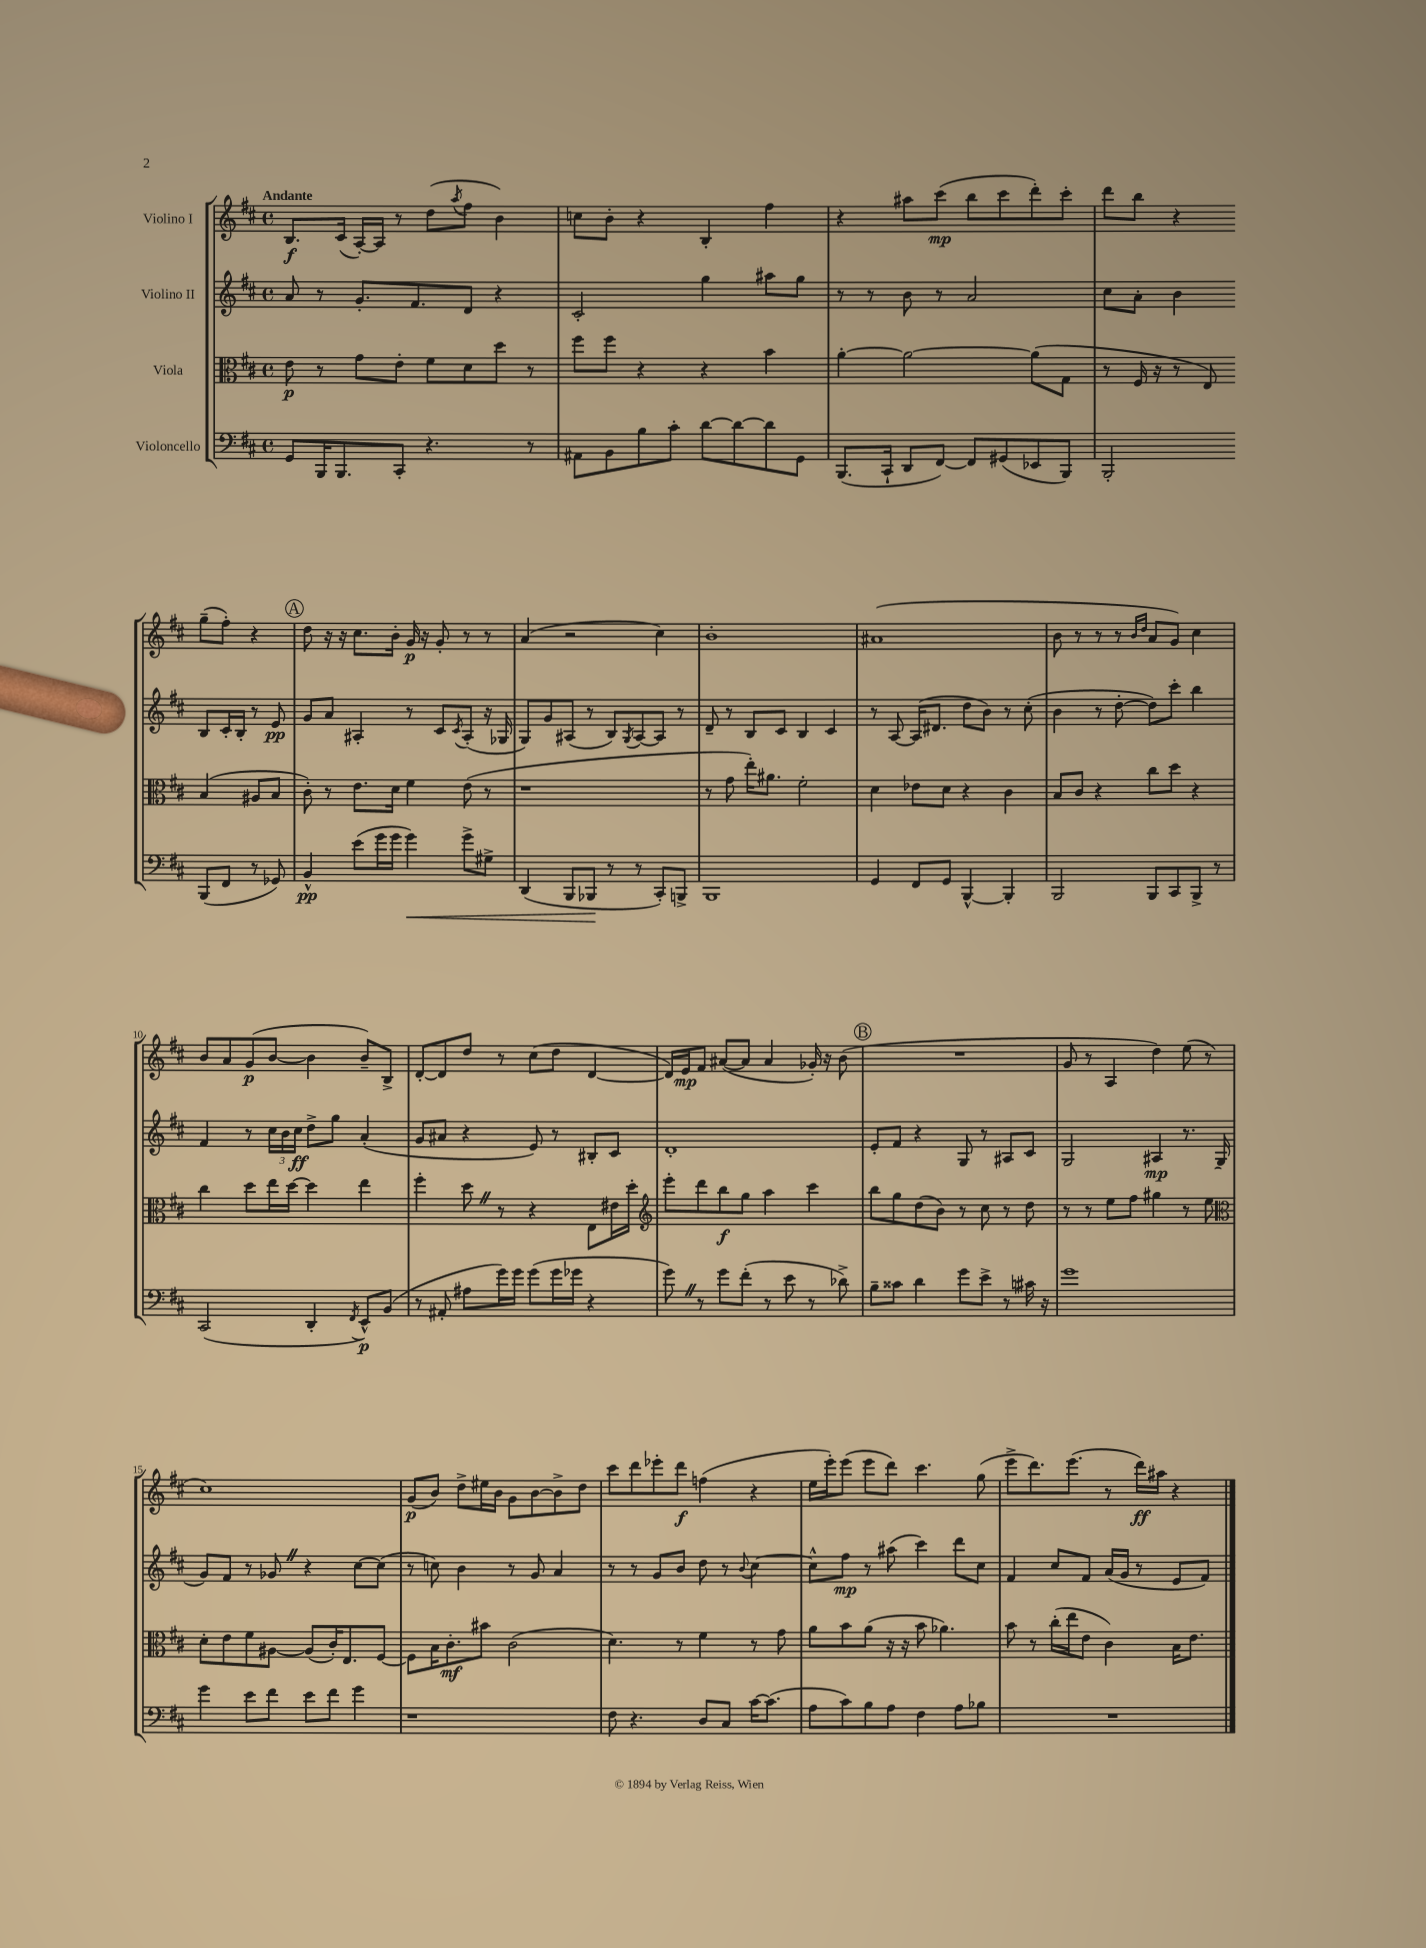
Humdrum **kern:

**kern	**kern	**kern	**kern
*staff4	*staff3	*staff2	*staff1
*clefF4	*clefC3	*clefG2	*clefG2
*k[f#c#]	*k[f#c#]	*k[f#c#]	*k[f#c#]
*M4/4	*M4/4	*M4/4	*M4/4
*met(c)	*met(c)	*met(c)	*met(c)
8GG	8e	8a	8.B
16BBB	8r	8r	.
8.BBB	.	.	(16c#
.	8g	8.g'	[16A')
.	.	.	16A]
8CC#'	8e'	.	8r
.	.	8.f#	.
4.r	8f#	.	(8dd
.	.	.	8qaa
.	8d	8d	8ff#
.	8dd	4r	4b)
8r	8r	.	.
=	=	=	=
8AA#	8ff#	2c#'	8cc
8BB	8ff#	.	8b'
8B	4r	.	4r
8c#'	.	.	.
[8d	4r	4gg	4B'
8d_	.	.	.
8d]	4b	8aa#	4ff#
8GG	.	8gg	.
=	=	=	=
(8.BBB	[4a'	8r	4r
.	.	8r	.
16CC#`	.	.	.
8DD	2a_	8b	8aa#
[8FF#)	.	8r	(8ccc#
8FF#]	.	2a	8bb
(8GG#	.	.	8ccc#
8EE-	(8a]	.	8ddd')
8BBB)	8G	.	8ccc#'
=	=	=	=
2BBB'	8r	8cc#	8ddd
.	16F#	8a'	8bb
.	16r	.	.
.	8r	4b	4r
.	8E)	.	.
(8BBB	(4B	8B	(8gg~
8FF#	.	16c#'	8ff#')
.	.	16B'	.
8r	8A#	8r	4r
8GG-)	8B	8e	.
=	=	=	=
4BB^^	8c#')	8g	8dd
.	8r	8a	16r
.	.	.	16r
(8e	8.e	4A#'	8.cc#
16g	.	.	.
16g	16d	.	16b'
4g)	4f#	8r	16g
.	.	.	16r
.	.	8c#	8g'
.	.	8qc#	.
8g^	(8e	(8A#'	8r
8G#^	8r	16r	8r
.	.	16G-	.
=	=	=	=
(4DD	1r	8G)	(4a
.	.	8g	.
8BBB	.	(8A#	2r
8BBB-	.	8r	.
8r	.	8B)	.
.	.	8qG	.
8r	.	[8A#	.
8CC#')	.	8A#]	4cc#)
8BBB^	.	8r	.
=	=	=	=
1BBB	8r	8d~	1b'
.	8g	8r	.
.	16ee')	8B	.
.	8.a#	.	.
.	.	8c#	.
.	2f#'	4B	.
.	.	4c#	.
=	=	=	=
4GG	4d	8r	(1a#
.	.	[8A	.
8FF#	8e-	(16A]	.
.	.	8.d#	.
8GG	8d	.	.
[4BBB^^	4r	8dd	.
.	.	8b)	.
4BBB']	4c#	8r	.
.	.	(8cc#'	.
=	=	=	=
2BBB	8B	4b	8b
.	8c#	.	8r
.	4r	8r	8r
.	.	[8dd'	8r
.	.	.	16qqb
.	.	.	16qqdd
8BBB	8cc#	8dd])	8a
8CC#	8dd	8ccc#'	8g)
8BBB^	4r	4bb	4cc#
8r	.	.	.
=	=	=	=
(2CC#	4cc#	4f#	8b
.	.	.	8a
.	8dd	8r	(8g
.	16ee	24cc#	[8b
.	.	24b	.
.	[16dd	.	.
.	.	24cc#	.
4DD'	4dd]	8dd^	4b]
.	.	8gg	.
8qFF#	.	.	.
8EE^^)	4ee	(4a'	8b~)
(8BB	.	.	8B^
=	=	=	=
8r	4ff#'	8g	[8d'
8AA#'	.	8a#	8d]
8A#	8dd	4r	8dd
16g)	8r	.	8r
16g	.	.	.
(8g	4r	8e)	(8cc#
16g	.	8r	8dd
16g-	.	.	.
4r	8E	8B#'	[4d
.	16e#	8c#	.
.	16dd'	.	.
=	=	=	=
*	*clefG2	*	*
8g)	8eee'	1d'	16d])
.	.	.	16e
8r	8ddd	.	8f#
8g	8bb	.	([8a#
(8f#'	8gg	.	8a#]
8r	4aa	.	4a#
8e	.	.	.
8r	4ccc#	.	16g-')
.	.	.	16r
8d-^)	.	.	(8b
=	=	=	=
8B~	8bb	8e'	1r
8c##	8gg	8f#	.
4d	(8dd	4r	.
.	8b)	.	.
8g	8r	8G	.
8e^	8cc#	8r	.
8r	8r	8A#	.
16c#	8dd	8c#	.
16r	.	.	.
=	=	=	=
1g	8r	2G	8g
.	8r	.	8r
.	8ee	.	4A
.	8ff#	.	.
.	4gg#	4A#	4dd)
.	8r	8.r	(8ee
.	8ee	.	8r
.	.	(16G	.
=	=	=	=
*	*clefC3	*	*
4g	8d'	8g)	1cc#)
.	8e	8f#	.
8e	8f#	8r	.
8f#	[8A#	8g-	.
8e	(8A#]	4r	.
8f#	16c#')	.	.
.	8.E	.	.
4g	.	[8cc#	.
.	[8F#	(8cc#]	.
=	=	=	=
1r	8F#]	8r	(8g
.	16B	8cc)	8b)
.	8.c#'	.	.
.	.	4b	8dd^
.	8b#	.	16ee#
.	.	.	16b
.	(2c#	8r	8g
.	.	8g	[8b
.	.	4a	8b^]
.	.	.	8dd
=	=	=	=
8F#	4.d)	8r	8ccc#
4.r	.	8r	8ddd
.	.	8g	8eee-'
.	8r	8b	8ddd
8D	4f#	8dd	(4ff
8C#	.	8r	.
.	.	8qqb	.
[16c#	8r	[4cc#	4r
(8.c#]	.	.	.
.	8g	.	.
=	=	=	=
8A	8a	8cc#^^]	16ee
.	.	.	16eee')
8c#)	8b	8ff#	(8eee
8B	(8a	8r	8eee
8A	16r	(8aa#	8ddd)
.	16r	.	.
4F#	8b	4ccc#)	4.ccc#
.	4.a-)	.	.
8A	.	8ddd	.
8B-	.	8cc#	(8gg
=	=	=	=
1r	8b	4f#	8eee^
.	8r	.	8.ddd)
.	(16cc#'	8cc#	.
.	16ee	.	(8.eee
.	8e	8f#	.
.	4c#)	(16a	8r
.	.	16g	.
.	.	8r	16ddd)
.	.	.	16aa#
.	16B	8e	4r
.	8.e	.	.
.	.	8f#)	.
==	==	==	==
*-	*-	*-	*-
